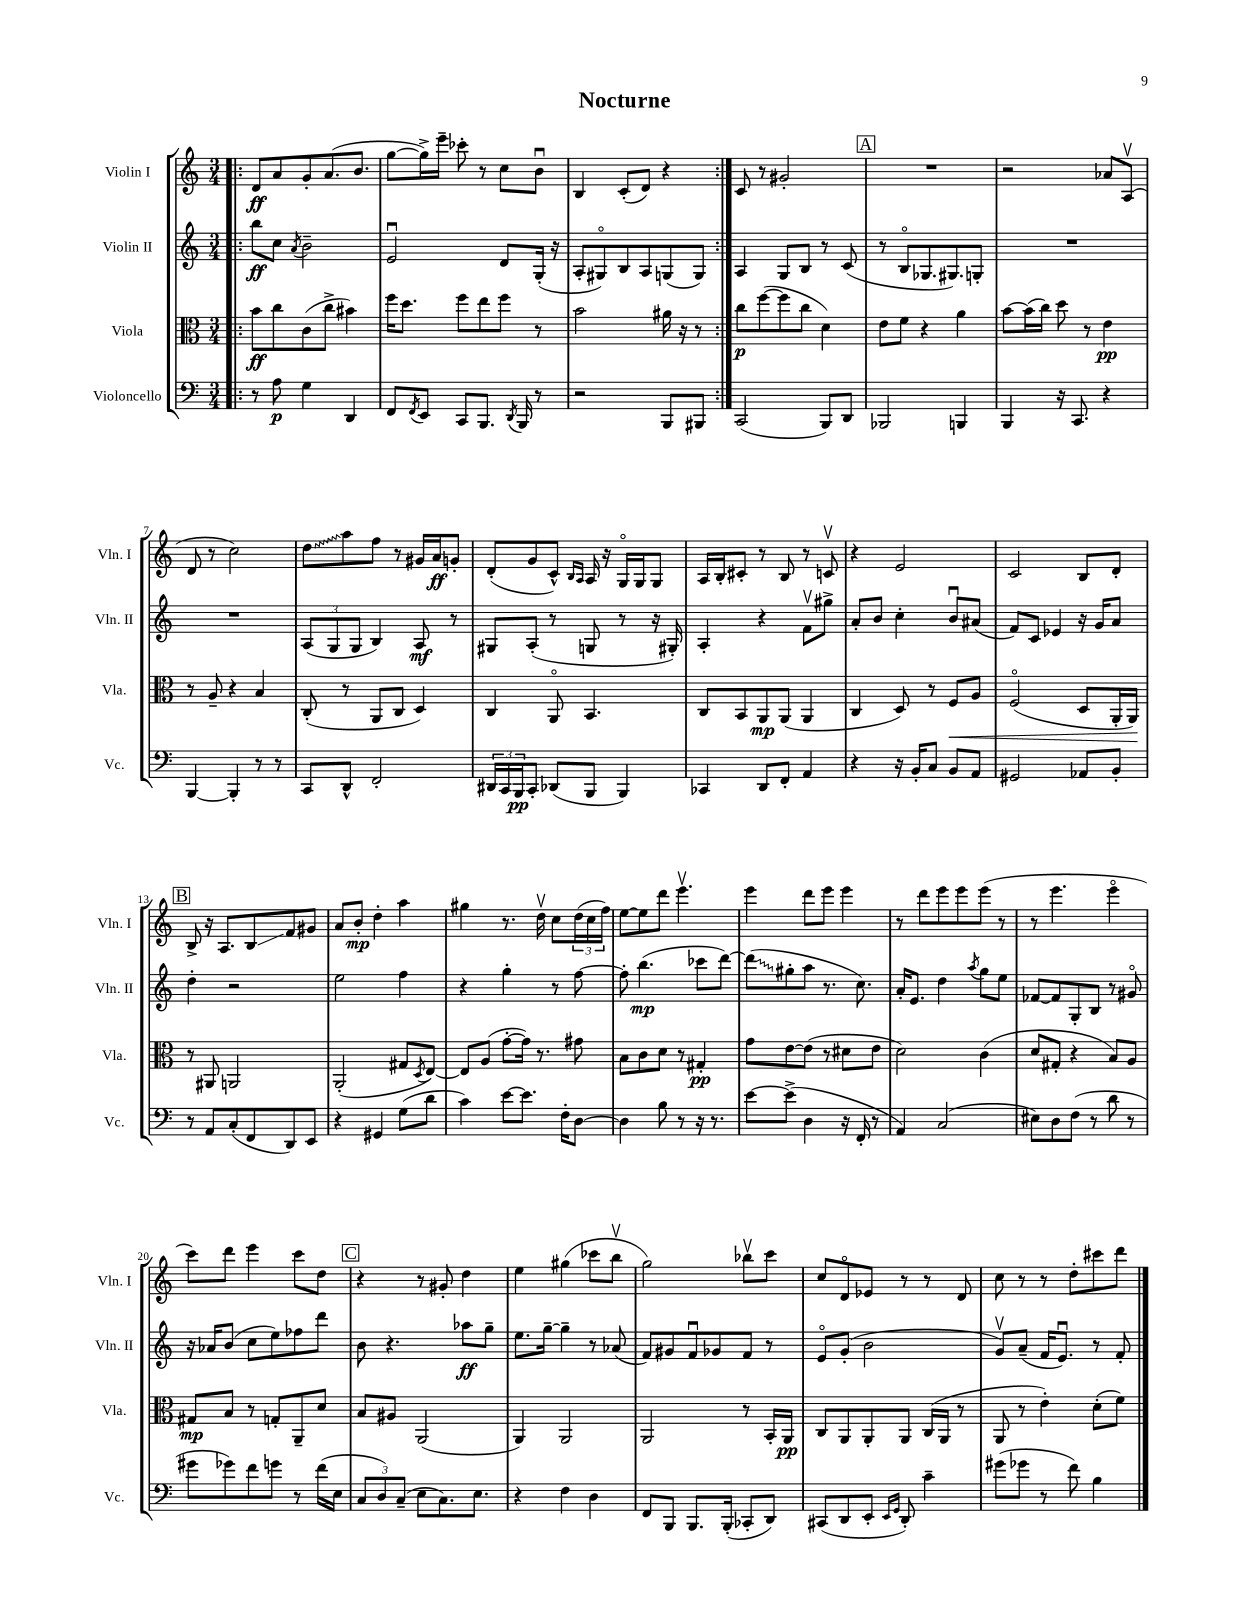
\header { title = "Nocturne" }
<<
\new StaffGroup <<
\new Staff = "s0" \with { instrumentName = "Violin I" shortInstrumentName = "Vln. I" } {
    \clef treble \key c \major \numericTimeSignature \time 3/4
    \repeat volta 2 { \bar ".|:" d'8\ff a'8 g'8-. a'8.( b'8. |
    g''8~ g''16->) e'''16-- ces'''8-. r8 c''8 b'8\downbow |
    b4 c'8-.( d'8) r4 | }
    c'8 r8 gis'2-. |
    \mark \markup { \box "A" } R2. |
    r2 aes'8 a8\upbow( |
    d'8 r8 c''2) |
    \once \override Glissando.style = #'zigzag d''8\glissando a''8 f''8 r8 gis'16 a'16\ff g'8-. |
    d'8-.( g'8 c'8-^) \grace { b16 a16 } a16 r16 g16\flageolet g16 g8 |
    a16 b16-. cis'8-. r8 b8 r8 c'8\upbow |
    r4 e'2 |
    c'2 b8 d'8-. |
    \mark \markup { \box "B" } b8-> r16 a8. b8\glissando f'8 gis'8 |
    a'8 b'8-.\mp d''4-. a''4 |
    gis''4 r8. d''16\upbow c''8 \tuplet 3/2 { d''16( c''16 f''16) } |
    e''8~ e''8 d'''8 e'''4.\upbow |
    e'''4 d'''8 e'''8 e'''4 |
    r8 d'''8 e'''8 e'''8 e'''8( r8 |
    r8 e'''4. e'''4\flageolet |
    c'''8) d'''8 e'''4 c'''8 d''8 |
    \mark \markup { \box "C" } r4 r8 gis'8-. d''4 |
    e''4 gis''4( ces'''8 b''8\upbow |
    g''2) bes''8\upbow c'''8 |
    c''8 d'8\flageolet ees'8 r8 r8 d'8 |
    c''8 r8 r8 d''8-. cis'''8 d'''8 \bar "|." |
}
\new Staff = "s1" \with { instrumentName = "Violin II" shortInstrumentName = "Vln. II" } {
    \clef treble \key c \major \numericTimeSignature \time 3/4
    \repeat volta 2 { \bar ".|:" b''8\ff c''8 \acciaccatura { a'8 } b'2-- |
    e'2\downbow d'8 g16-.( r16 |
    a8-. gis8\flageolet) b8 a8 g8( g8) | }
    a4 g8 b8 r8 c'8( |
    \mark \markup { \box "A" } r8 b8\flageolet ges8. gis8.) g8-. |
    R2. |
    R2. |
    \tuplet 3/2 { a8( g8 g8 } b4) a8\mf r8 |
    gis8 a8-.( r8 g8 r8 r16 gis16-.) |
    a4-. r4 f'8\upbow gis''8-> |
    a'8-. b'8 c''4-. b'8\downbow ais'8( |
    f'8) c'8 ees'4 r16 g'16 a'8 |
    \mark \markup { \box "B" } d''4-. r2 |
    e''2 f''4 |
    r4 g''4-. r8 f''8~ |
    f''8-. b''4.\mp( ces'''8 d'''8~) |
    \once \override Glissando.style = #'zigzag d'''8\glissando( gis''8-. a''8 r8. c''8.) |
    a'16-. e'8. d''4 \acciaccatura { a''8 } g''8 e''8 |
    fes'8~ fes'8 g8-. b8 r8 gis'8\flageolet |
    r16 aes'16 b'8( c''8 e''8) fes''8 d'''8 |
    \mark \markup { \box "C" } b'8 r4. aes''8\ff g''8-- |
    e''8. g''16~-- g''4-- r8 aes'8( |
    f'8) gis'8 f'8\downbow ges'8 f'8 r8 |
    e'8\flageolet g'8-.( b'2 |
    g'8\upbow) a'8--( f'16 e'8.\downbow) r8 f'8-. \bar "|." |
}
\new Staff = "s2" \with { instrumentName = "Viola" shortInstrumentName = "Vla." } {
    \clef alto \key c \major \numericTimeSignature \time 3/4
    \repeat volta 2 { \bar ".|:" b'8\ff c''8 c'8( c''8-> bis'4) |
    f''16 d''8. f''8 e''8 f''8 r8 |
    b'2 ais'16 r16 r8 | }
    c''8\p f''8~( f''8 c''8 d'4) |
    \mark \markup { \box "A" } e'8 f'8 r4 a'4 |
    b'8~ b'16( c''16) d''8 r8 e'4\pp |
    r8 a8-- r4 b4 |
    c8-.( r8 a,8 c8 d4) |
    c4 a,8\flageolet b,4. |
    c8 b,8 a,8\mp a,8( a,4 |
    c4 d8) r8 f8\< a8 |
    f2\flageolet( d8 a,16-. a,16\!) |
    \mark \markup { \box "B" } r8 ais,8 a,2 |
    a,2-.( gis8 \acciaccatura { d8 } e8~) |
    e8 a8( g'8~-. g'16) r8. gis'8 |
    b8 c'8 d'8 r8 gis4-.\pp |
    g'8 e'8~ e'8( r8 dis'8 e'8 |
    d'2) c'4( |
    d'8 gis8-. r4 b8) a8 |
    gis8\mp b8 r8 g8-. a,8-- d'8 |
    \mark \markup { \box "C" } b8 ais8 a,2( |
    a,4) a,2 |
    a,2 r8 b,16-. a,16\pp |
    c8 a,8 a,8-. a,8 c16( a,16 r8 |
    a,8 r8 e'4-.) d'8-.( f'8) \bar "|." |
}
\new Staff = "s3" \with { instrumentName = "Violoncello" shortInstrumentName = "Vc." } {
    \clef bass \key c \major \numericTimeSignature \time 3/4
    \repeat volta 2 { \bar ".|:" r8 a8\p g4 d,4 |
    f,8 \acciaccatura { f,8 } e,8 c,8 b,,8. \acciaccatura { d,8 } b,,16 r8 |
    r2 b,,8 bis,,8 | }
    c,2( b,,8) d,8 |
    \mark \markup { \box "A" } bes,,2 b,,4 |
    b,,4 r16 c,8. r4 |
    b,,4~ b,,4-. r8 r8 |
    c,8 d,8-^ f,2-. |
    \tuplet 3/2 { dis,16 c,16 b,,16\pp } c,8-. des,8( b,,8 b,,4) |
    ces,4 d,8 f,8-. a,4 |
    r4 r16 b,16-. c8 b,8 a,8 |
    gis,2 aes,8 b,8-. |
    \mark \markup { \box "B" } r8 a,8 c8-.( f,8 d,8) e,8 |
    r4 gis,4 g8( d'8 |
    c'4) e'8~ e'8. f16-. d8~ |
    d4 b8 r8 r16 r8. |
    e'8~ e'8->( d4 r16 f,16-. r8 |
    a,4) c2( |
    eis8) d8 f8( r8 d'8 r8 |
    gis'8 ges'8) f'8 g'8 r8 f'16( e16 |
    \mark \markup { \box "C" } \tuplet 3/2 { c8 d8) c8--( } e8 c8.) e8. |
    r4 f4 d4 |
    f,8 b,,8 b,,8. b,,16-.( ces,8-. d,8) |
    cis,8( d,8 e,8-. \grace { e,16 g,16 } d,8-.) c'4-- |
    gis'8( ges'8 r8 f'8) b4 \bar "|." |
}
>>
>>
